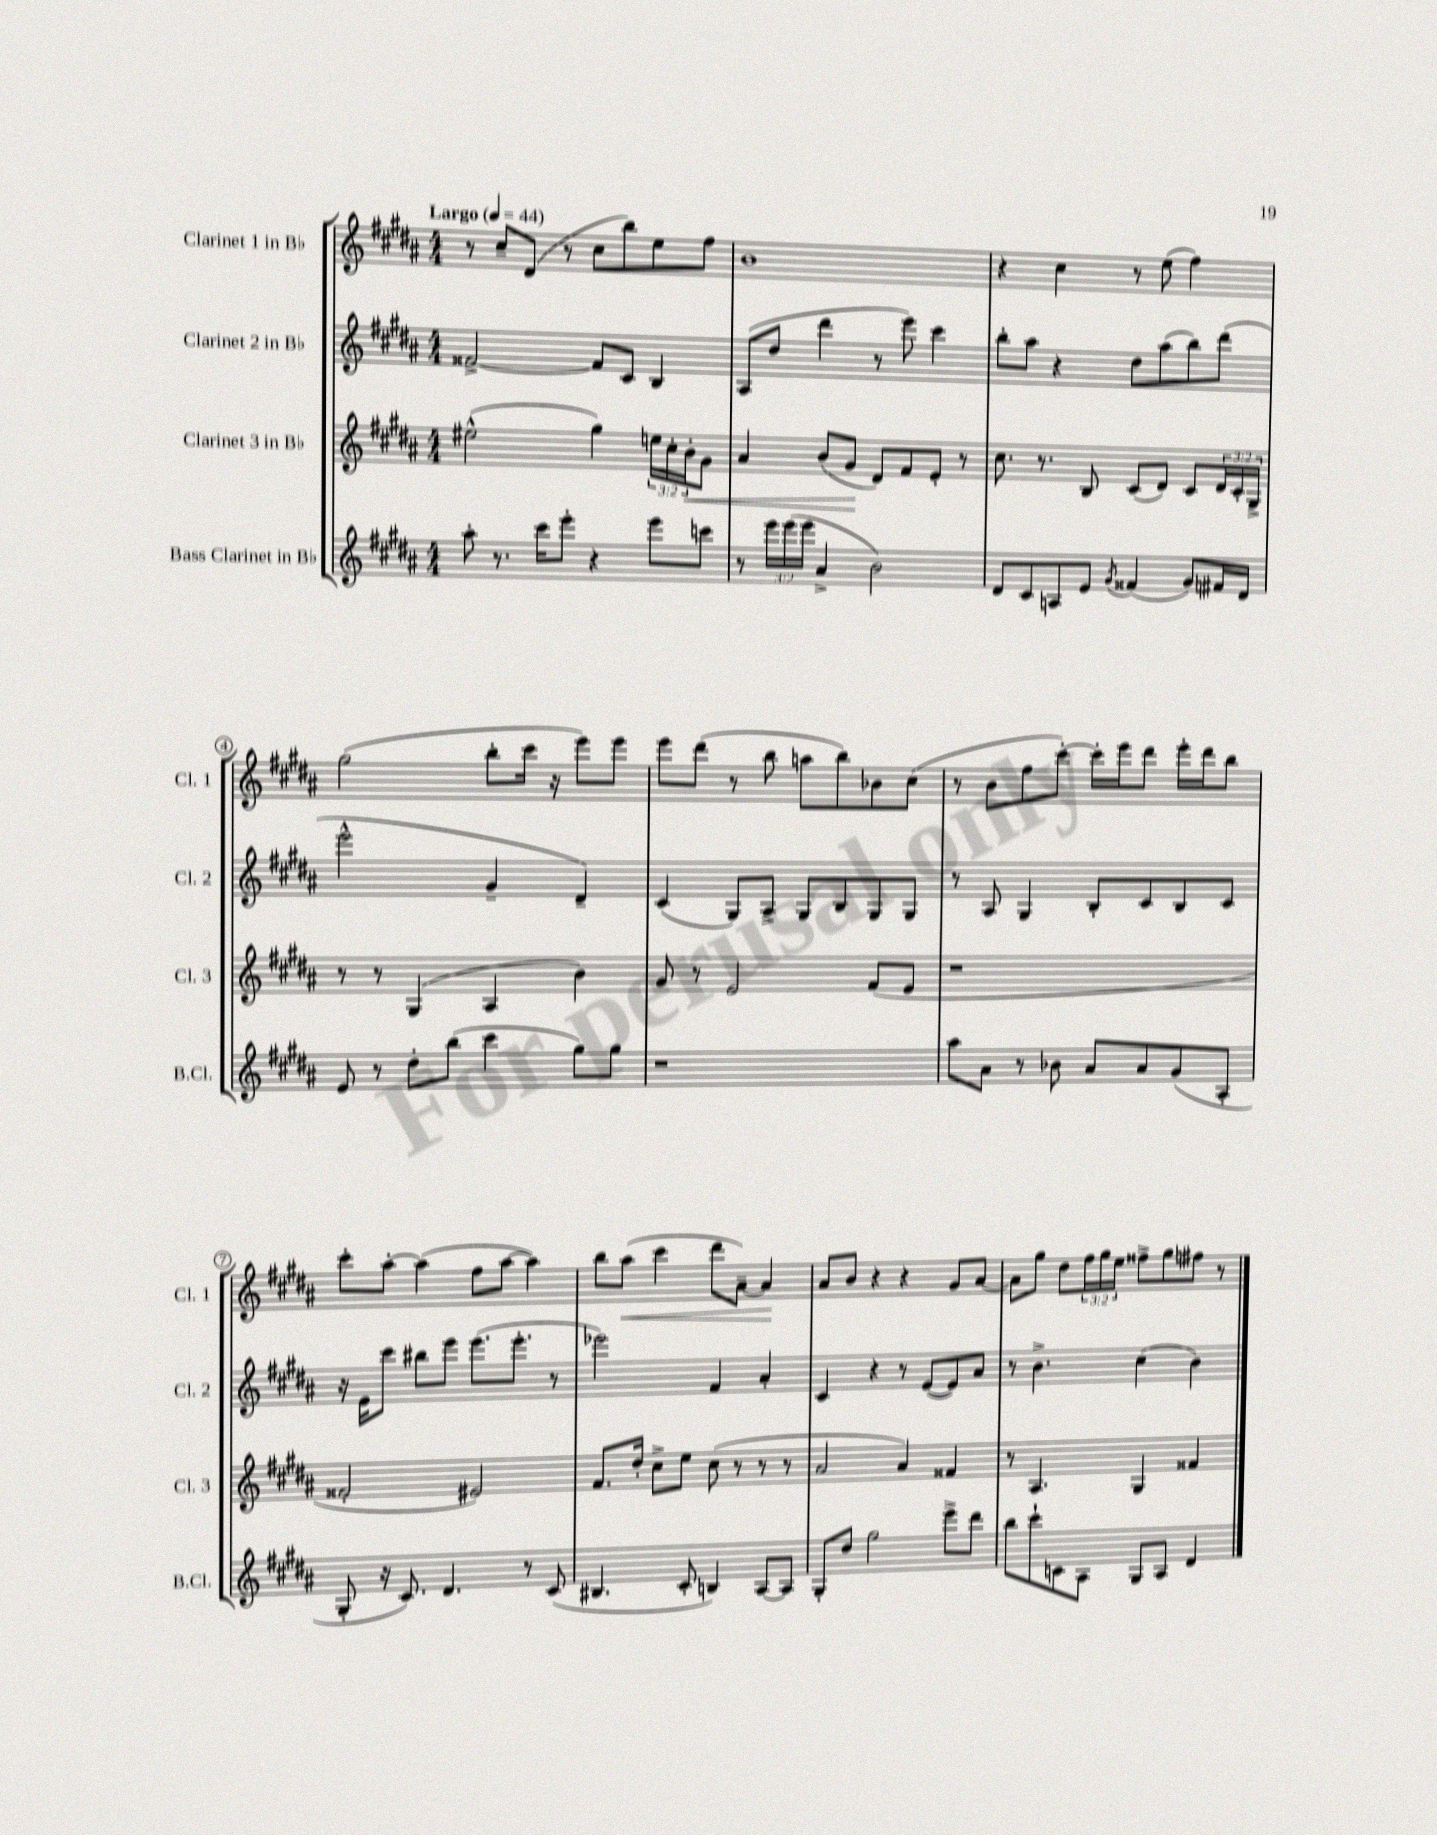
<<
\new StaffGroup <<
\new Staff = "s0" \with { instrumentName = "Clarinet 1 in Bb" shortInstrumentName = "Cl. 1" } {
    \clef treble \key b \major \numericTimeSignature \time 4/4 \override Staff.TupletNumber.text = #tuplet-number::calc-fraction-text \tempo "Largo" 4 = 44
    r8 cis''8-- dis'8( r8 cis''8 b''8) e''8 fis''8 |
    b'1 |
    r4 cis''4 r8 e''8( fis''4) |
    gis''2( b''8-. cis'''16 r16 e'''8) e'''8 |
    e'''8 dis'''8( r8 b''8 a''8 b''8) bes'8 cis''8( |
    r8 b'8 fis''8 cis'''8~-.) cis'''16-. e'''16 dis'''8 e'''16-. dis'''16 b''8 |
    cis'''8-. ais''8~-. ais''4( fis''8 ais''8~ ais''4) |
    b''8 ais''8\<( cis'''4 dis'''8 ais'8~--) ais'4\! |
    ais'8 b'8 r4 r4 gis'8 ais'8~ |
    ais'8 gis''8 dis''8 \tuplet 3/2 { fis''16 gis''16 e''16 } fisis''8-> gis''8 fis''8 r8 \bar "|." |
}
\new Staff = "s1" \with { instrumentName = "Clarinet 2 in Bb" shortInstrumentName = "Cl. 2" } {
    \clef treble \key b \major \numericTimeSignature \time 4/4
    fisis'2~-> fisis'8 cis'8 b4 |
    ais8( dis''8 dis'''4 r8 e'''8) cis'''4 |
    b''8-. ais''8 r4 dis''8 ais''8( b''8) dis'''8( |
    e'''2-^ gis'4-- dis'4--) |
    cis'4( gis8) ais8-> gis8 b8 gis8 gis8 |
    r8 ais8 gis4 b8-. cis'8 b8 cis'8 |
    r16 e'16 cis'''8 bis''8 e'''8 e'''8.( e'''8.-. r8 |
    ees'''2) fis'4 ais'4-. |
    cis'4 r4 r8 e'8~( e'8) ais'8 |
    r8 b'4.-> cis''4( b'4) \bar "|." |
}
\new Staff = "s2" \with { instrumentName = "Clarinet 3 in Bb" shortInstrumentName = "Cl. 3" } {
    \clef treble \key b \major \numericTimeSignature \time 4/4 \override Staff.TupletNumber.text = #tuplet-number::calc-fraction-text
    eis''2-^( gis''4) \tuplet 3/2 { e''16 cis''16-. b'16-.\< } gis'8 |
    ais'4 b'8( gis'8\! dis'8) fis'8 e'8-. r8 |
    cis''8. r8. b8 cis'8( dis'8) cis'8 \tuplet 3/2 { dis'16 cis'16-. gis16-> } |
    r8 r8 gis4( ais4 b'4) |
    gis'8 r8 e'2 fis'8( e'8 |
    r1 |
    fisis'2-. eis'2) |
    fis'8. dis''16-. cis''8-> e''8 cis''8( r8 r8 r8 |
    ais'2 ais'4) fisis'4 |
    r8 ais4. gis4 fisis'4 \bar "|." |
}
\new Staff = "s3" \with { instrumentName = "Bass Clarinet in Bb" shortInstrumentName = "B.Cl." } {
    \clef treble \key b \major \numericTimeSignature \time 4/4 \override Staff.TupletNumber.text = #tuplet-number::calc-fraction-text
    ais''8-. r8. cis'''16 e'''8-. r4 e'''8 c'''8 |
    r8 \tuplet 3/2 { e'''16 e'''16( e'''16 } ais'4-> b'2) |
    dis'8 cis'8 a8 e'8 \acciaccatura { gis'8 } fisis'4( gis'8) fis'16 dis'16 |
    e'8 r8 dis''8-. b''8( cis'''4 gis''8) gis''8 |
    r1 |
    ais''8 ais'8 r8 bes'8 ais'8 ais'8 gis'8( ais8-. |
    gis8-. r16 cis'8.) dis'4. r8 cis'8( |
    bis4. cis'8-. b4) ais8~ ais8 |
    gis8-. dis''8 gis''2 e'''8-> dis'''8 |
    b''8 cis'''8-! c'8 ais8 gis8 ais8 dis'4 \bar "|." |
}
>>
>>
\layout { \context { \Score \override BarNumber.stencil = #(make-stencil-circler 0.1 0.3 ly:text-interface::print) } }
